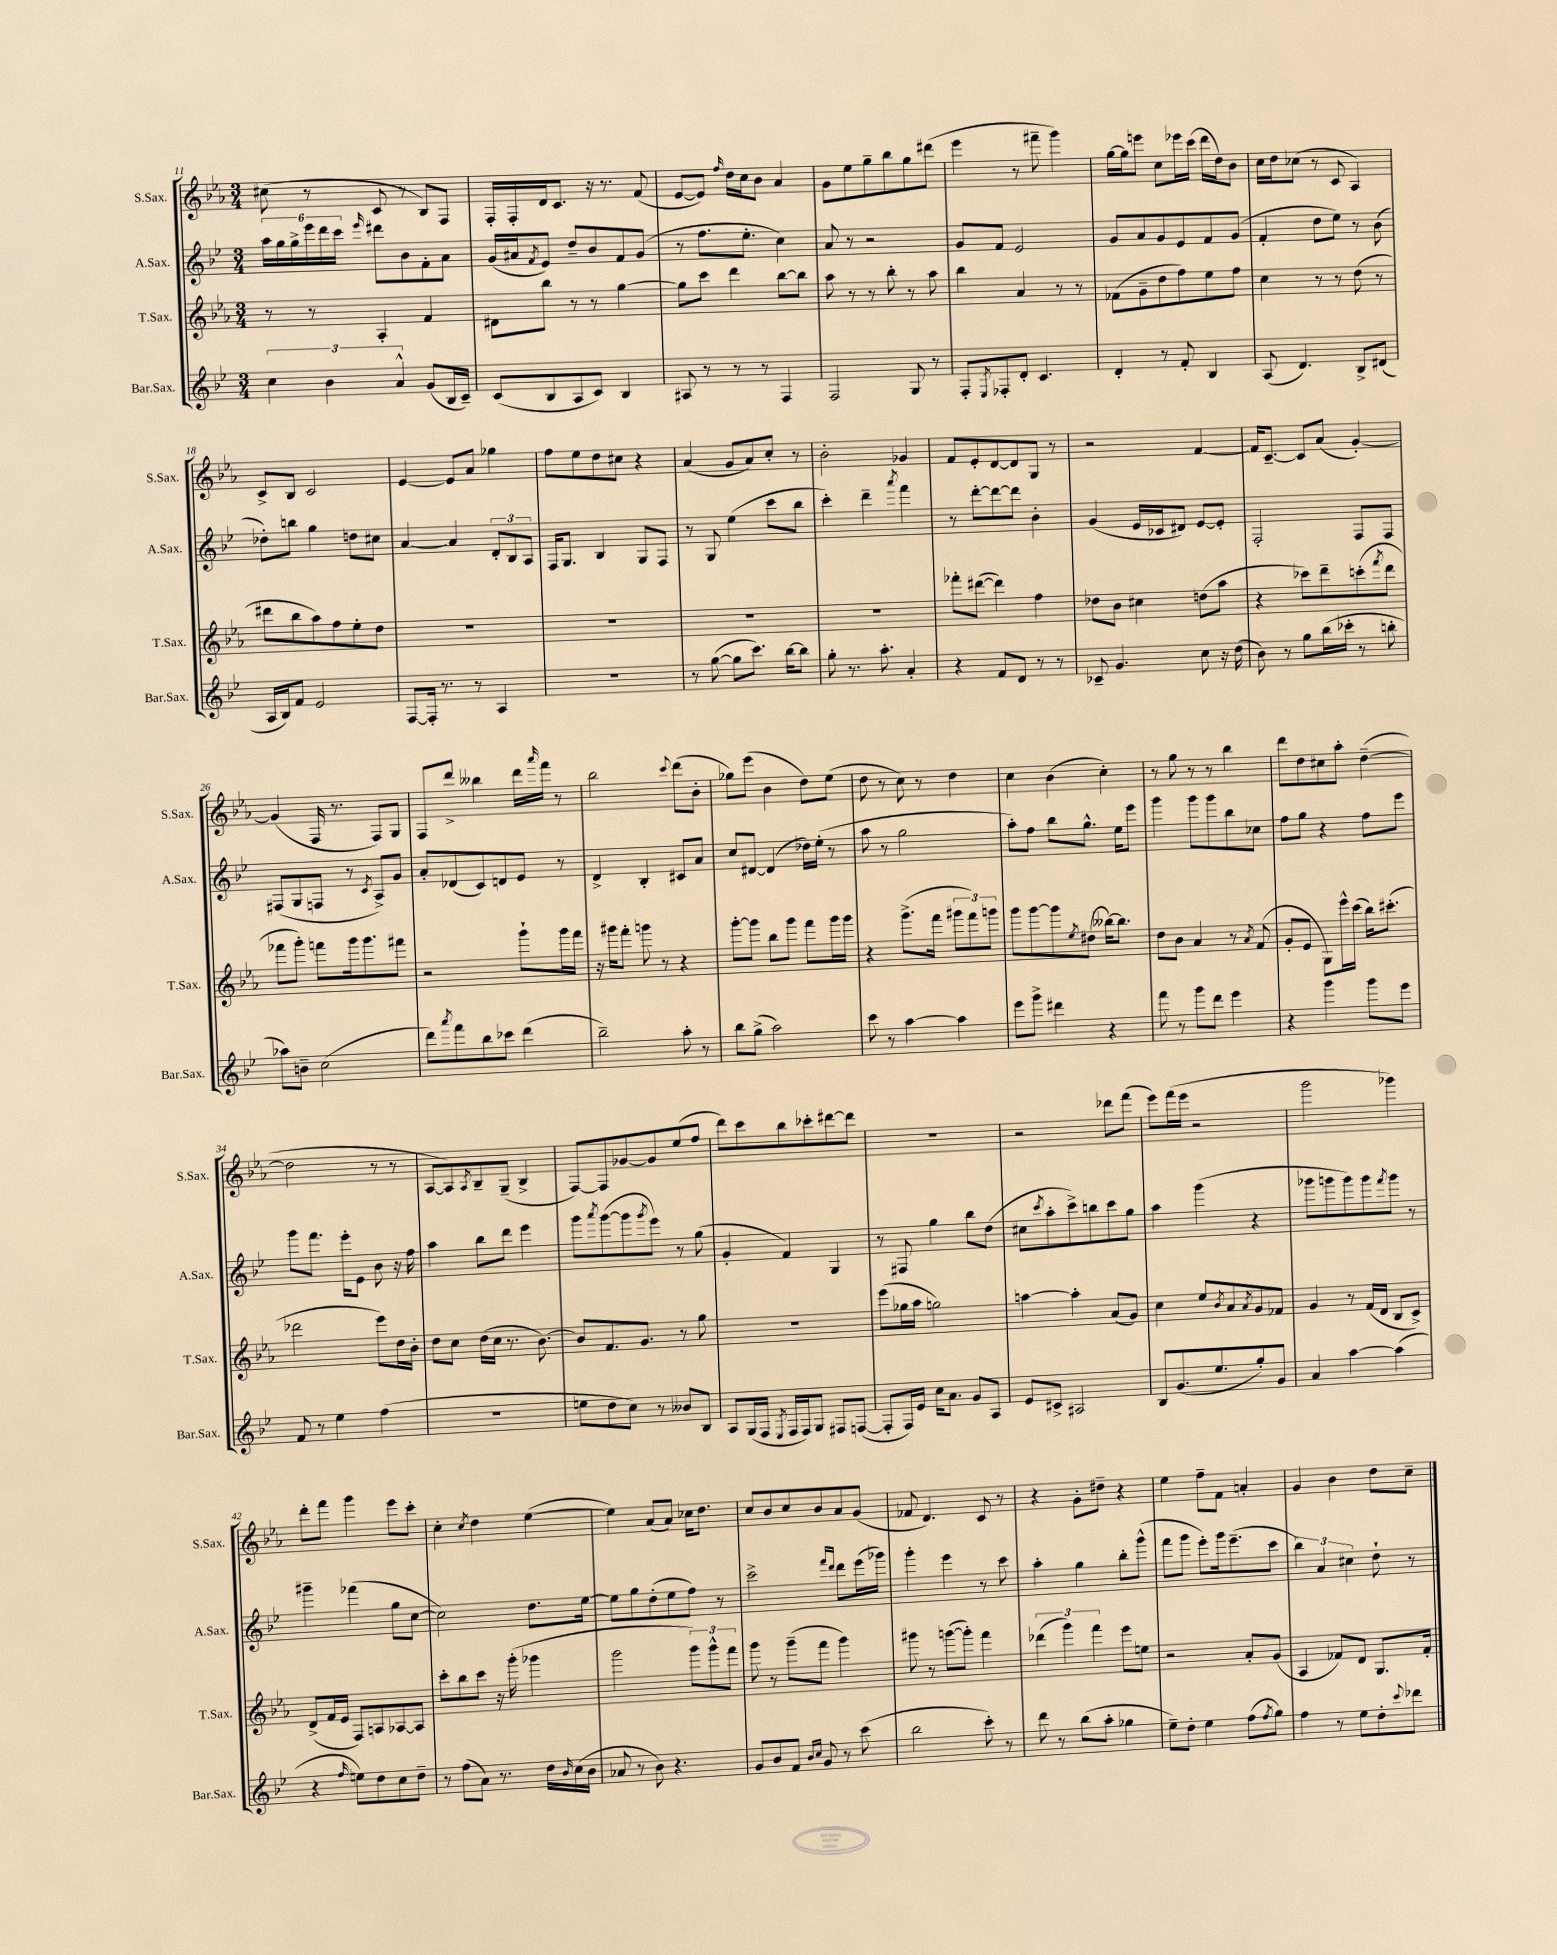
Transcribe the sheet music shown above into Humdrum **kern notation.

**kern	**kern	**kern	**kern
*staff4	*staff3	*staff2	*staff1
*clefG2	*clefG2	*clefG2	*clefG2
*k[b-e-]	*k[b-e-a-]	*k[b-e-]	*k[b-e-a-]
*M3/4	*M3/4	*M3/4	*M3/4
6cc\	8r	24aa\LL	(8cc#\
.	.	24gg\	.
.	.	24gg^\	.
.	8r	24eee-\	8r
6b-\	.	24ddd\	.
.	.	24ccc\JJ	.
.	.	16qqeee-/	.
.	4A-'/	8ddd#\L	8c/
6a^^/	.	.	.
.	.	8b-\	8r
(8g/L	4f/	8f'\	8B-/L)
16B-/L	.	8a\J	8F/J
16c~/JJ)	.	.	.
=	=	=	=
(8c/L	8d#\L	(16g/LL	16F'/LL
.	.	16a#/J	16F'/
.	.	8qf/	.
8B-/	8bb-\J	8e-/J)	16d/J
.	.	.	8.c/J
8A/	8r	8dd~/L	.
8c/J)	8r	8b-/	16r
.	.	.	8.r
4B-/	[4gg\	8f/	.
.	.	(8g/J	(8f/
=	=	=	=
8A#/	8gg\]L	8r	[8e-/L
8r	8ccc\J	8.ff\L	8e-/]J)
.	.	.	16qqff/
8r	4ddd\	.	16dd\LL
.	.	8.ee-'\J	16cc\J
8r	.	.	8b-\J
4F/	[8bb-\L	4cc\)	4a-/
.	8bb-\]J	.	.
=	=	=	=
2F/	8aa-\	8a/	8g\L
.	8r	8r	8ee-\
.	8r	2r	8gg~\
.	8bb-'\	.	8bb-\
8G/	8r	.	8gg\
8r	8aa-\	.	(8ddd#\J
=	=	=	=
8F'/L	4bb-\	8g/L	4eee-\
8qE-/	.	.	.
8F-'/	.	8f/J	.
8d'/J	4a-/	2e-/	8r
4.c/	.	.	8fff#~\
.	8r	.	4ggg\)
.	8r	.	.
=	=	=	=
4d'/	(8f-\L	8g/L	[16gg\LL
.	.	.	16gg\]J
.	8g~\	8a/	8eee\J
8r	8dd\	8g/	8cc\L
8f'/	8ff\)	8e-/	16eee-\L
.	.	.	(16ccc\JJ
4B-/	8ee-\	8f/	16ddd\LL
.	.	.	16dd\J)
.	8ff\J	(8g/J	8b-\J
=	=	=	=
(8A/	4cc\	4f'/	16cc\LL
.	.	.	16dd\J
4.d/)	.	.	(8cc-\J
.	8r	8dd\L	8r
.	8r	8ee-\J)	8c/
8B-^/L	(8dd\	8r	4A-/)
(8d#/J	8r	(8b-\	.
=	=	=	=
16A/LL	8ddd#\L	8dd-'\L)	8c^/L
16B-/J)	.	.	.
8f/J	8bb-\	8bb\J	8B-/J
2e-/	8aa-\)	4gg\	2c/
.	8ff\	.	.
.	8ee-'\	8dd\L	.
.	8dd\J	8cc#\J	.
=	=	=	=
[8F/L	2.r	[4a/	[4e-/
16F'/]Jk	.	.	.
8.r	.	.	.
.	.	4a/]	8e-/]L
8r	.	.	8a-/J
4A/	.	12d'/L	4gg-\
.	.	12B-/	.
.	.	12A/J	.
=	=	=	=
2.r	2.r	16F/LK	8ff\L
.	.	8.G/J	.
.	.	.	8ee-\
.	.	4B-/	8dd\
.	.	.	8cc#\J
.	.	8G/L	4r
.	.	8F/J	.
=	=	=	=
8r	2.r	8r	(4a-/
([8gg\	.	8G/	.
8gg\]L	.	(4ee-\	8g/L
8.ccc\J)	.	.	8a-/)
.	.	8ccc\L	8cc'/J
[16bb-\LK	.	.	.
8bb-\]J	.	8bb-\J	8r
=	=	=	=
8gg'\	2.r	4ccc'\)	2b-'\
8.r	.	.	.
.	.	4ddd~\	.
8.aa'\	.	.	.
.	.	8qaaa/	.
4a'/	.	4fff\	4g-/
=	=	=	=
4r	8fff-'\L	8r	8f/L
.	([8ddd#\J	[8ddd'\L	8e-'/
8f/L	4ddd#\])	8ddd\_	[8d/
8d/J	.	8ddd\]J	8d/]
8r	4ff\	4b-'\	8G/J
8r	.	.	8r
=	=	=	=
8c-~/	8dd-\L	(4g/	2r
4.g/	8b-\J	.	.
.	4cc#\	16e-/LL	.
.	.	16c-/J	.
.	.	8d#/J)	.
8cc\	(8dd\L	[8e-/L	[4f/
16r	8aa-\J	8e-'/]J	.
(16dd\	.	.	.
=	=	=	=
8b-\)	4r	2F'/	16f/]LK
.	.	.	[8.c~/J
8r	.	.	.
8gg\L	8ccc-\L)	.	8c/]L
(16bb-\L	8ddd~\	.	(8a-/J
16ccc-'\JJ	.	.	.
8r	(8ccc'\	8F/L	[4g'/)
.	8qfff/	.	.
8bb'\	8ddd\J	8F/J	.
=	=	=	=
8aa-\L)	8fff-\L	(8F#/L	(4g/]
8b~\J	8ggg'\J)	8G/	.
(2cc\	8fff\L	8F/J	16F/
.	.	.	8.r
.	16ggg\k	8r	.
.	8.ggg\	.	.
.	.	8qc/	.
.	.	8A^/L)	8F/L)
.	8fff#\J	8g/J	8G/J
=	=	=	=
8ddd\L)	2r	8a'/L	8F/L
8qaaa/	.	.	.
8fff\	.	(8d-/	8ddd^/J
8bb-\	.	8c/)	4bb--\
8ccc-\J	.	8d/	.
(4ddd\	8ggg`\L	8e-/J	16ddd\LL
.	.	.	16qqaaa-/
.	.	.	16fff\JJ
.	16ggg\L	8r	8r
.	16fff\JJ	.	.
=	=	=	=
2bb-~\)	16r	4d^/	2bb-\
.	16ggg#\LK	.	.
.	8fff'\J	.	.
.	8ggg\	4B-'/	.
.	8r	.	.
.	.	.	8qqccc/
8aa'\	4r	8c#/L	(8ddd\L
8r	.	8a/J	8b-'\J
=	=	=	=
8bb-\L	[8ggg'\L	8cc/L	8gg-\L)
(8gg^\J	8ggg\]J	[8d#/J	(8eee-\J
2aa\)	8bb-\L	(4d#/]	4b-\
.	8ggg\J	.	.
.	8fff\L	16dd-\LL)	8dd\L)
.	.	(16ee-'\JJ	.
.	16ggg\L	8r	(8ee-\J
.	16ggg\JJ	.	.
=	=	=	=
8ccc\	4r	8aa\	8dd\
8r	.	8r	8r
[4aa\	(8.ggg^\L	2gg\	8cc\)
.	.	.	8r
.	16fff\Jk	.	.
4aa\]	12ggg#\L	.	4dd\
.	12fff\)	.	.
.	12ggg\J	.	.
=	=	=	=
8eee-\L	8ggg\L	8aa'\L)	4cc\
8ggg^\J	[8ggg\	8ff\J	.
4ddd#\	8ggg\]	8bb-\L	(4b-\
.	8qee-/	.	.
.	(8dd#\J	8.gg^^\J	.
4r	[16bb--\LK)	.	4cc'\)
.	8.bb--\]J	16ee-\LK	.
.	.	8eee-\J	.
=	=	=	=
8fff\	8dd\L	4ggg\	8r
8r	8b-\J	.	8gg\
8ggg\L	4a-/	8ggg\L	8r
8ddd\J	.	8ggg\	8r
4eee-\	8r	8bb-\	4bb-\
.	8qa-/	.	.
.	(8f/	8cc-\J	.
=	=	=	=
4r	8g'/L	8ff\L	8ddd\L
.	8e-/J	8gg\J	8dd\
4ggg\	8G\L)	4r	8cc#\
.	16eee-^^\L	.	8aa-'\J
.	(16ccc\JJ	.	.
8ggg\L	16bb-\LK)	8ff\L	([4dd~\
.	(8.ccc#'\J	.	.
8eee-\J	.	8eee-\J	.
=	=	=	=
8f/	2ddd-\	8ggg\L	2dd\]
8r	.	8.fff\J	.
4ee-\	.	.	.
.	.	16eee-'\LK	.
.	.	8e-\J	.
(4ff\	8eee-\L)	8b-\	8r
.	16dd\L	16r	8r
.	16b-'\JJ	16ff\	.
=	=	=	=
2.r	8dd\L	4aa\	[8A-/L
.	8cc\J	.	8A-/])
.	.	.	8qA-/
.	(16dd\LL	8bb-\L	8B-~/
.	16cc\JJ	.	.
.	8.r	8ddd\J	(8G~/J
.	.	4eee-\	4B-^/
.	[8.b-\)	.	.
=	=	=	=
8ee\L	8b-/]L	8ggg\L	[8F/L)
.	.	8qaaa/	.
8dd\	8.f/	([8ggg\	8F/]
8cc\J)	.	8ggg\]	[8g-/
.	8.g/J	.	.
.	.	8qggg/	.
8r	.	8eee-\J)	8g-/]
8b--/L	8r	8r	(8ee-/
8B-/J	8gg\	(8gg\	8ff/J
=	=	=	=
8A/L	2.r	4g'/	8ddd\L)
(16G/L	.	.	8ccc\
16F/JJ	.	.	.
8qE-/	.	.	.
16F/LL	.	4f/)	8bb-\
16F/J)	.	.	.
8G/J	.	.	8ccc-'\
8F#/L	.	4G/	[8ddd#\
([8F/J	.	.	8ddd#\]J
=	=	=	=
8F'/]L	(8eee-\L	8r	2.r
16F/L)	16gg-\L	8F#/	.
16e-/JJ	16aa-\JJ	.	.
16cc\LK	2gg\)	4gg\	.
8.a\J	.	.	.
8g/L	.	8bb-\L	.
8A/J	.	(8dd\J	.
=	=	=	=
8e-/L	[4aa\	8cc#\L	2r
.	.	8qccc/	.
8c#^/J	.	8aa'\	.
2A#/	4aa'\]	8ccc^\)	.
.	.	8bb\	.
.	(8a-/L	8ccc\	8ddd-\L
.	8g/J)	8gg\J	(8fff\J
=	=	=	=
8B-/L	4cc\	4aa\	8eee-\L)
(8.g/	.	.	(16fff\L
.	.	.	16eee-\JJ
.	8ee-/L	(4ggg\	2r
8.ee-/	.	.	.
.	8qb-/	.	.
.	8a-/	.	.
.	8qa-/	.	.
8gg'/)	8g/	4r	.
8g/J	8f-/J	.	.
=	=	=	=
4a/	4g/	8ggg-\L	2ggg\
.	.	8ggg\	.
[4aa\	8r	8ggg\)	.
.	(16f/LL	8ggg\	.
.	16d/JJ	.	.
.	.	8qfff/	.
(4aa\]	8B-/L	8ggg\J	4ggg-\)
.	8c^/J)	8r	.
=	=	=	=
4r	(8d^/L	4ggg#~\	8ddd'\L
.	16f/L	.	8fff\J
.	16e-/JJ	.	.
16qqff/	.	.	.
8ee\L)	8F/L)	(4fff-\	4ggg\
8dd\	8A/	.	.
8cc\	[8A-/	8gg\L	8eee-\L
8dd~\J	8A-/]J	[8cc\J	8ccc'\J
=	=	=	=
8r	8ccc'\L	2cc\])	4cc'\
(8ff\L	8bb-\	.	.
.	.	.	8qcc/
8a\J)	8ccc\J	.	4dd\
8.r	16r	.	.
.	(16ggg'\	.	.
.	4ggg-\	8.dd\L	([4ee-\
16dd\LL	.	.	.
16qqb-/	.	.	.
(16cc\	.	.	.
16b-\JJ	.	[16ee-\Jk	.
=	=	=	=
8a-/	2ggg\	8ee-\]L	4ee-\])
8r	.	8gg\	.
8b-\)	.	(8dd'\	(8a-/L
4.r	.	8ee-\	8a-/J)
.	12ggg\L)	8ff\J)	16cc-\LK
.	.	.	8.dd\J
.	12ggg^^\	.	.
.	.	8r	.
.	12fff\J	.	.
=	=	=	=
8g/L	8ggg\	2ccc^\	8cc/L
8b-/	8r	.	8b-/
8f/J	(8ggg~\L	.	8cc/
16qqb-/LL	.	.	.
16qqcc/JJ	.	.	.
8g/	8fff\J	.	8b-/
.	.	16qqfff/LL	.
.	.	16qqddd/JJ	.
8r	4ggg\)	8ddd\L	8a-/
(8ccc\	.	(16eee-\L	(8g/J
.	.	16ggg-\JJ)	.
=	=	=	=
2bb-\	8ggg#\	4ggg'\	8f-/
.	8r	.	4.d/)
.	([8ggg\L	4eee-\	.
.	8ggg'\]J)	.	.
8ccc'\)	4fff\	8r	8c/
8r	.	8ccc\	8r
=	=	=	=
8ddd\	(6ddd-\	4aa'\	4r
8r	.	.	.
.	6ggg\)	.	.
(8bb-\L	.	4gg\	8g'\L
.	6fff\	.	.
8aa'\J	.	.	8dd#~\J
4gg-\	8eee-\L	8bb-'\L	4r
.	8ee\J	(8ggg^^\J	.
=	=	=	=
8ee-~\L)	2r	8fff\L	4ee-\
8dd'\J	.	8ggg\J	.
4ee-\	.	8eee-'\L)	8ff~\L
.	.	16ggg\k	8f\J
.	.	(8.eee-~\	.
(8ff\L	8a-'/L	.	4a'/
8qff/	.	.	.
8gg\J)	(8g/J	8ccc\J	.
=	=	=	=
4ff\	4A-/	6bb-\)	4g/
.	.	6a/	.
8r	8f-/L)	.	4b-\
.	.	6cc#\	.
8ee-\L	8d/J	.	.
8dd'\	8.G/L	8dd`\	8dd\L
8qqccc/	.	.	.
8ddd-\J	.	8r	8cc~\J
.	16f-'/Jk	.	.
==	==	==	==
*-	*-	*-	*-
